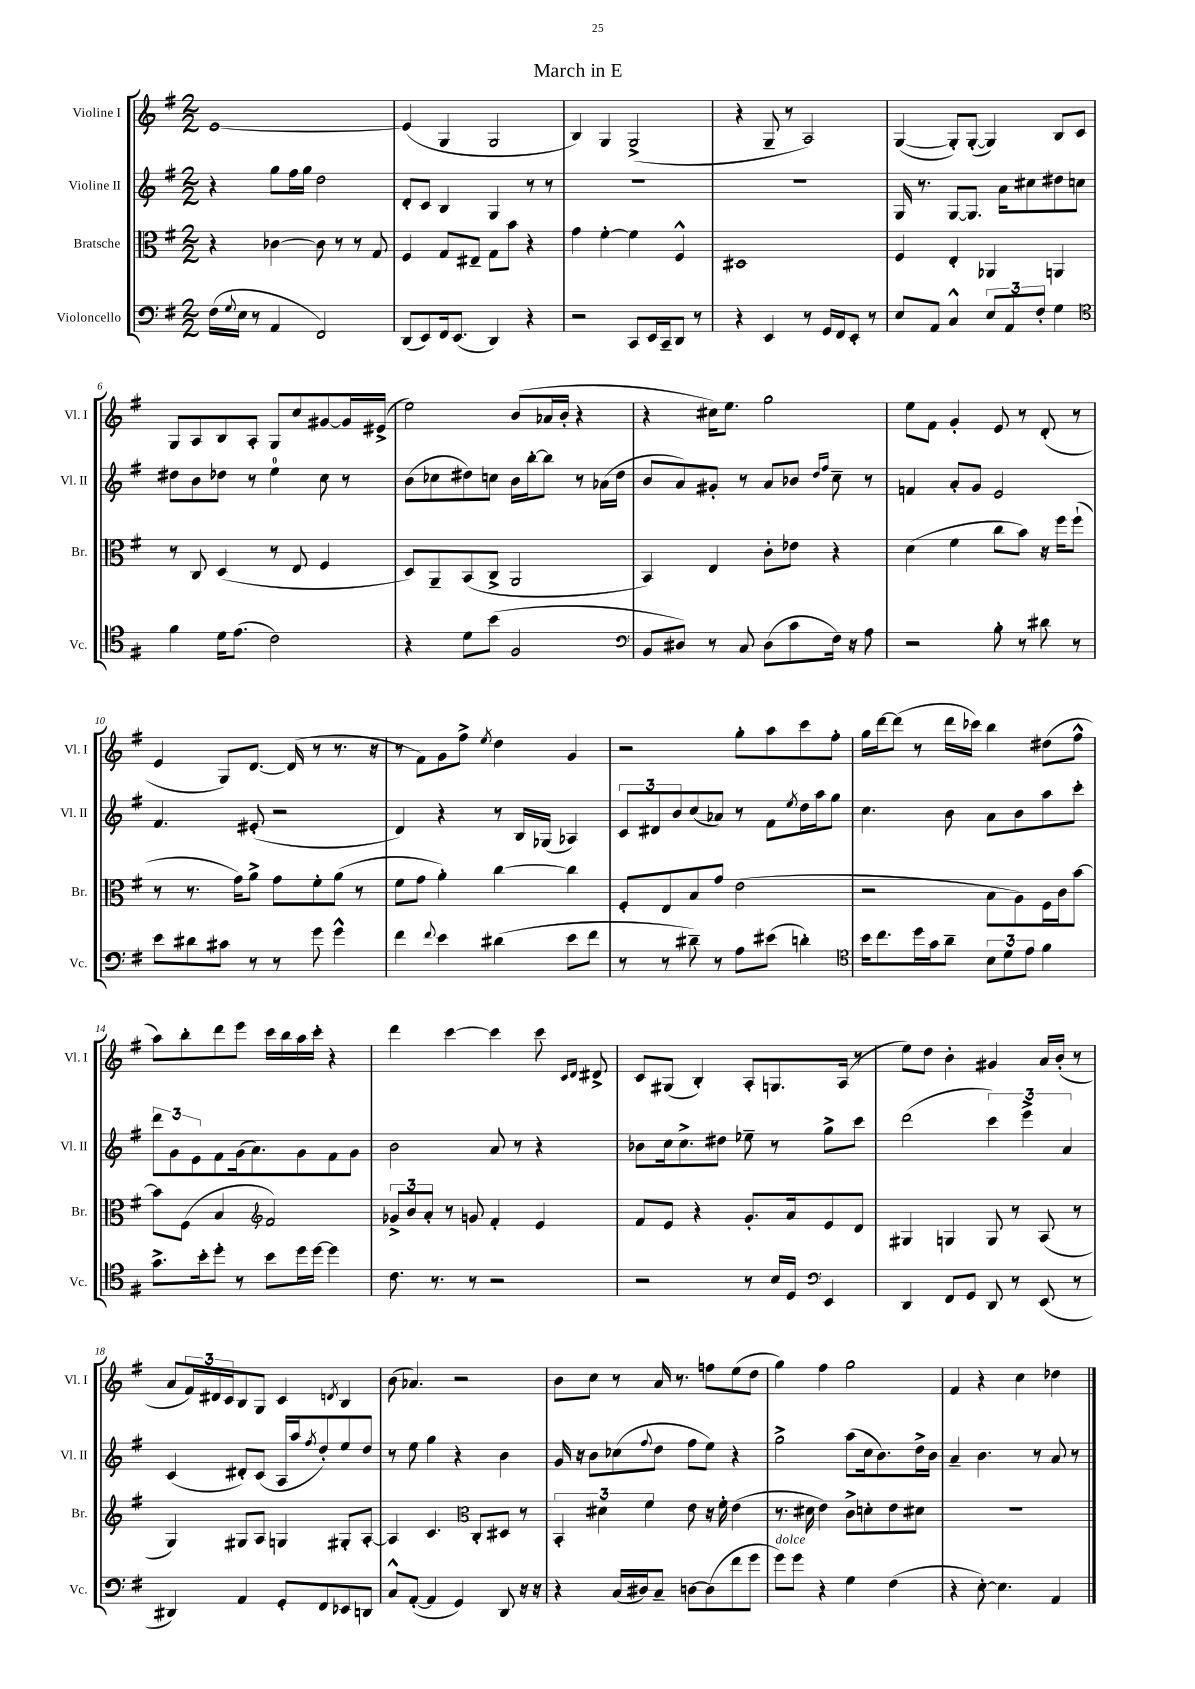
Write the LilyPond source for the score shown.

\header { title = "March in E" }
<<
\new StaffGroup <<
\new Staff = "s0" \with { instrumentName = "Violine I" shortInstrumentName = "Vl. I" } {
    \clef treble \key g \major \numericTimeSignature \time 2/2
    e'1~ |
    e'4( g4 g2 |
    b4) g4 g2->( |
    r4 g8-- r8 a2) |
    g4~( g8-.) g8~-.( g4) b8 c'8 |
    g8 a8 b8 a8-. g8 c''8 gis'8~ gis'16 eis'16->( |
    e''2) b'8( aes'16 b'16-. r4 |
    r4 cis''16) e''8. g''2 |
    e''8 fis'8 g'4-. e'8 r8 d'8-.( r8 |
    e'4 g8) d'8.~ d'16( r8 r8. r16 |
    r8 fis'8) g'8 fis''8-> \acciaccatura { e''8 } d''4 g'4 |
    r2 g''8-. a''8 c'''8 fis''8-. |
    g''16 d'''16~ d'''8( r8 d'''16 ces'''16) b''4 dis''8( fis''8-^ |
    a''8) b''8-. d'''8 e'''8 c'''16 b''16 a''16 c'''16-. r4 |
    d'''4 c'''4~ c'''4 c'''8 \grace { c'16 d'16 } dis'8-> |
    c'8 gis8( b4-.) a8-. g8. a16( r8 |
    e''8) d''8 b'4-. gis'4 a'16 b'16-.( r8 |
    a'8 \tuplet 3/2 { fis'16) dis'16 c'16 } b8 g8 c'4 \acciaccatura { d'8 } b4 |
    b'8( aes'4.) r2 |
    b'8 c''8 r8 a'16 r8. f''8 e''8( d''8 |
    g''4) fis''4 g''2 |
    fis'4 r4 c''4 des''4 \bar "|." |
}
\new Staff = "s1" \with { instrumentName = "Violine II" shortInstrumentName = "Vl. II" } {
    \clef treble \key g \major \numericTimeSignature \time 2/2
    r4 g''8 fis''16 g''16 d''2 |
    d'8-. c'8 b4 g4 r8 r8 |
    r1 |
    r1 |
    g16 r8. g8~ g8. a'16 cis''8 dis''8 c''8 |
    dis''8 b'8 des''8 r8 e''4-0 c''8 r8 |
    b'8( ces''8 dis''8) c''8 b'16 b''16~-. b''8 r8 aes'16( dis''16 |
    b'8 a'8) gis'8-. r8 a'8 bes'8 \grace { d''16 fis''16 } c''8-- r8 |
    f'4 a'8-. g'8 e'2 |
    fis'4. eis'8-.( r2 |
    d'4) r4 r8 b16 ges16( aes4) |
    \tuplet 3/2 { c'8 dis'8 b'8 } c''8( aes'8) r8 fis'8 \acciaccatura { e''8 } d''16 a''16 g''8 |
    c''4. b'8 a'8 b'8 a''8 c'''8-. |
    \tuplet 3/2 { d'''8 g'8 e'8 } fis'8 g'16( a'8.) g'8 fis'8 g'8 |
    b'2 a'8 r8 r4 |
    bes'8 c''16 c''8.-> dis''8 ees''8-- r8 g''8-> c'''8 |
    d'''2( \tuplet 3/2 { c'''4) e'''4-> a'4 } |
    c'4( dis'8-.) c'8( a16 a''16 \acciaccatura { fis''8 } d''8-.) e''8 d''8 |
    r8 e''8 g''4 r4 b'4 |
    g'16 r16 b'8 ces''8( \appoggiatura { fis''8 } d''8 fis''8 e''8) r4 |
    g''2-> a''8( c''16 b'8.) d''16-> b'16 |
    a'4-- b'4. r8 a'8 r8 \bar "|." |
}
\new Staff = "s2" \with { instrumentName = "Bratsche" shortInstrumentName = "Br." } {
    \clef alto \key g \major \numericTimeSignature \time 2/2
    r4 ces'4~ ces'8 r8 r8 g8 |
    fis4 g8 eis8-- g8 b'8 r4 |
    g'4 fis'4~-. fis'4 fis4-^ |
    dis1 |
    fis4 e4-. aes,4 a,4 |
    r8 c8 d4( r8 e8 fis4 |
    d8) a,8-- b,8( c8-> a,2 |
    b,4) e4 c'8-. ees'8 r4 |
    d'4( fis'4 c''8 b'8) r16 fis''16 fis''8-!( |
    r8 r8. g'16) a'8-> g'8 fis'8-. a'8( r8 |
    fis'8 g'8 a'4-.) c''4~ c''4 |
    fis8-. e8 b8 g'8 e'2( |
    r2 b8 a8) fis16 c'16 b'8~ |
    b'8 fis8( b4 \clef treble fis'2) |
    \tuplet 3/2 { ges'8-> b'8 a'8-. } r8 g'8 fis'4-. e'4 |
    fis'8 e'8 r4 g'8.-. a'16 e'8 d'8 |
    gis4 g4 g8 r8 a8( r8 |
    g4) gis8 a8 g4 gis8-. a8~-. |
    a4 c'4. \clef alto c8-. dis8 r8 |
    \tuplet 3/2 { b,4-. dis'4 fis'4 } e'8 r16 fis'16-. e'4( |
    r8. dis'16 e'4) c'8-> d'8-. e'8 dis'8 |
    R1 \bar "|." |
}
\new Staff = "s3" \with { instrumentName = "Violoncello" shortInstrumentName = "Vc." } {
    \clef bass \key g \major \numericTimeSignature \time 2/2
    fis16( \appoggiatura { g8 } e16 r8 a,4 fis,2) |
    d,8( e,8) fis,16 e,8.( d,4) r4 |
    r2 c,8 e,16 c,16-- d,8 r8 |
    r4 e,4 r8 g,16 fis,16 e,8-. r8 |
    e8 a,8 c4-^ \tuplet 3/2 { e8 a,8 fis8-. } g4 |
    \clef tenor fis'4 d'16 e'8.( c'2) |
    r4 d'8 b'8( fis2 |
    \clef bass b,8 dis8) r8 c8 dis8( c'8 fis16) r16 a8 |
    r2 b8-. r8 dis'8 r8 |
    e'8 dis'8 cis'8 r8 r8 g'8 g'4-^ |
    fis'4 \appoggiatura { fis'8 } e'4 dis'4( e'8 fis'8 |
    r8 r8 dis'8--) r8 a8 eis'8( d'4-.) |
    \clef tenor b'16 c''8. d''16 g'16 a'8-- \tuplet 3/2 { b8 d'8 e'8 } fis'4 |
    g'8.-> b'16-. d''8-. r8 b'8 d''16 d''16~ d''4 |
    c'8. r8. r8 r2 |
    r2 r8 b16 d16 \clef bass e,4 |
    d,4 fis,8 g,8 d,8 r8 e,8( r8 |
    dis,4) a,4 g,8-. fis,8 ees,8 d,8 |
    c8-^ a,8~-.( a,4 g,4) d,8 r16 r16 |
    r4 c16( dis16) c8-- d8~ d8( fis'8 g'8 |
    g'8^\markup { \italic "dolce" }) g'8 r4 g4 fis4( |
    r4 e8~-.) e4. a,4 \bar "|." |
}
>>
>>
